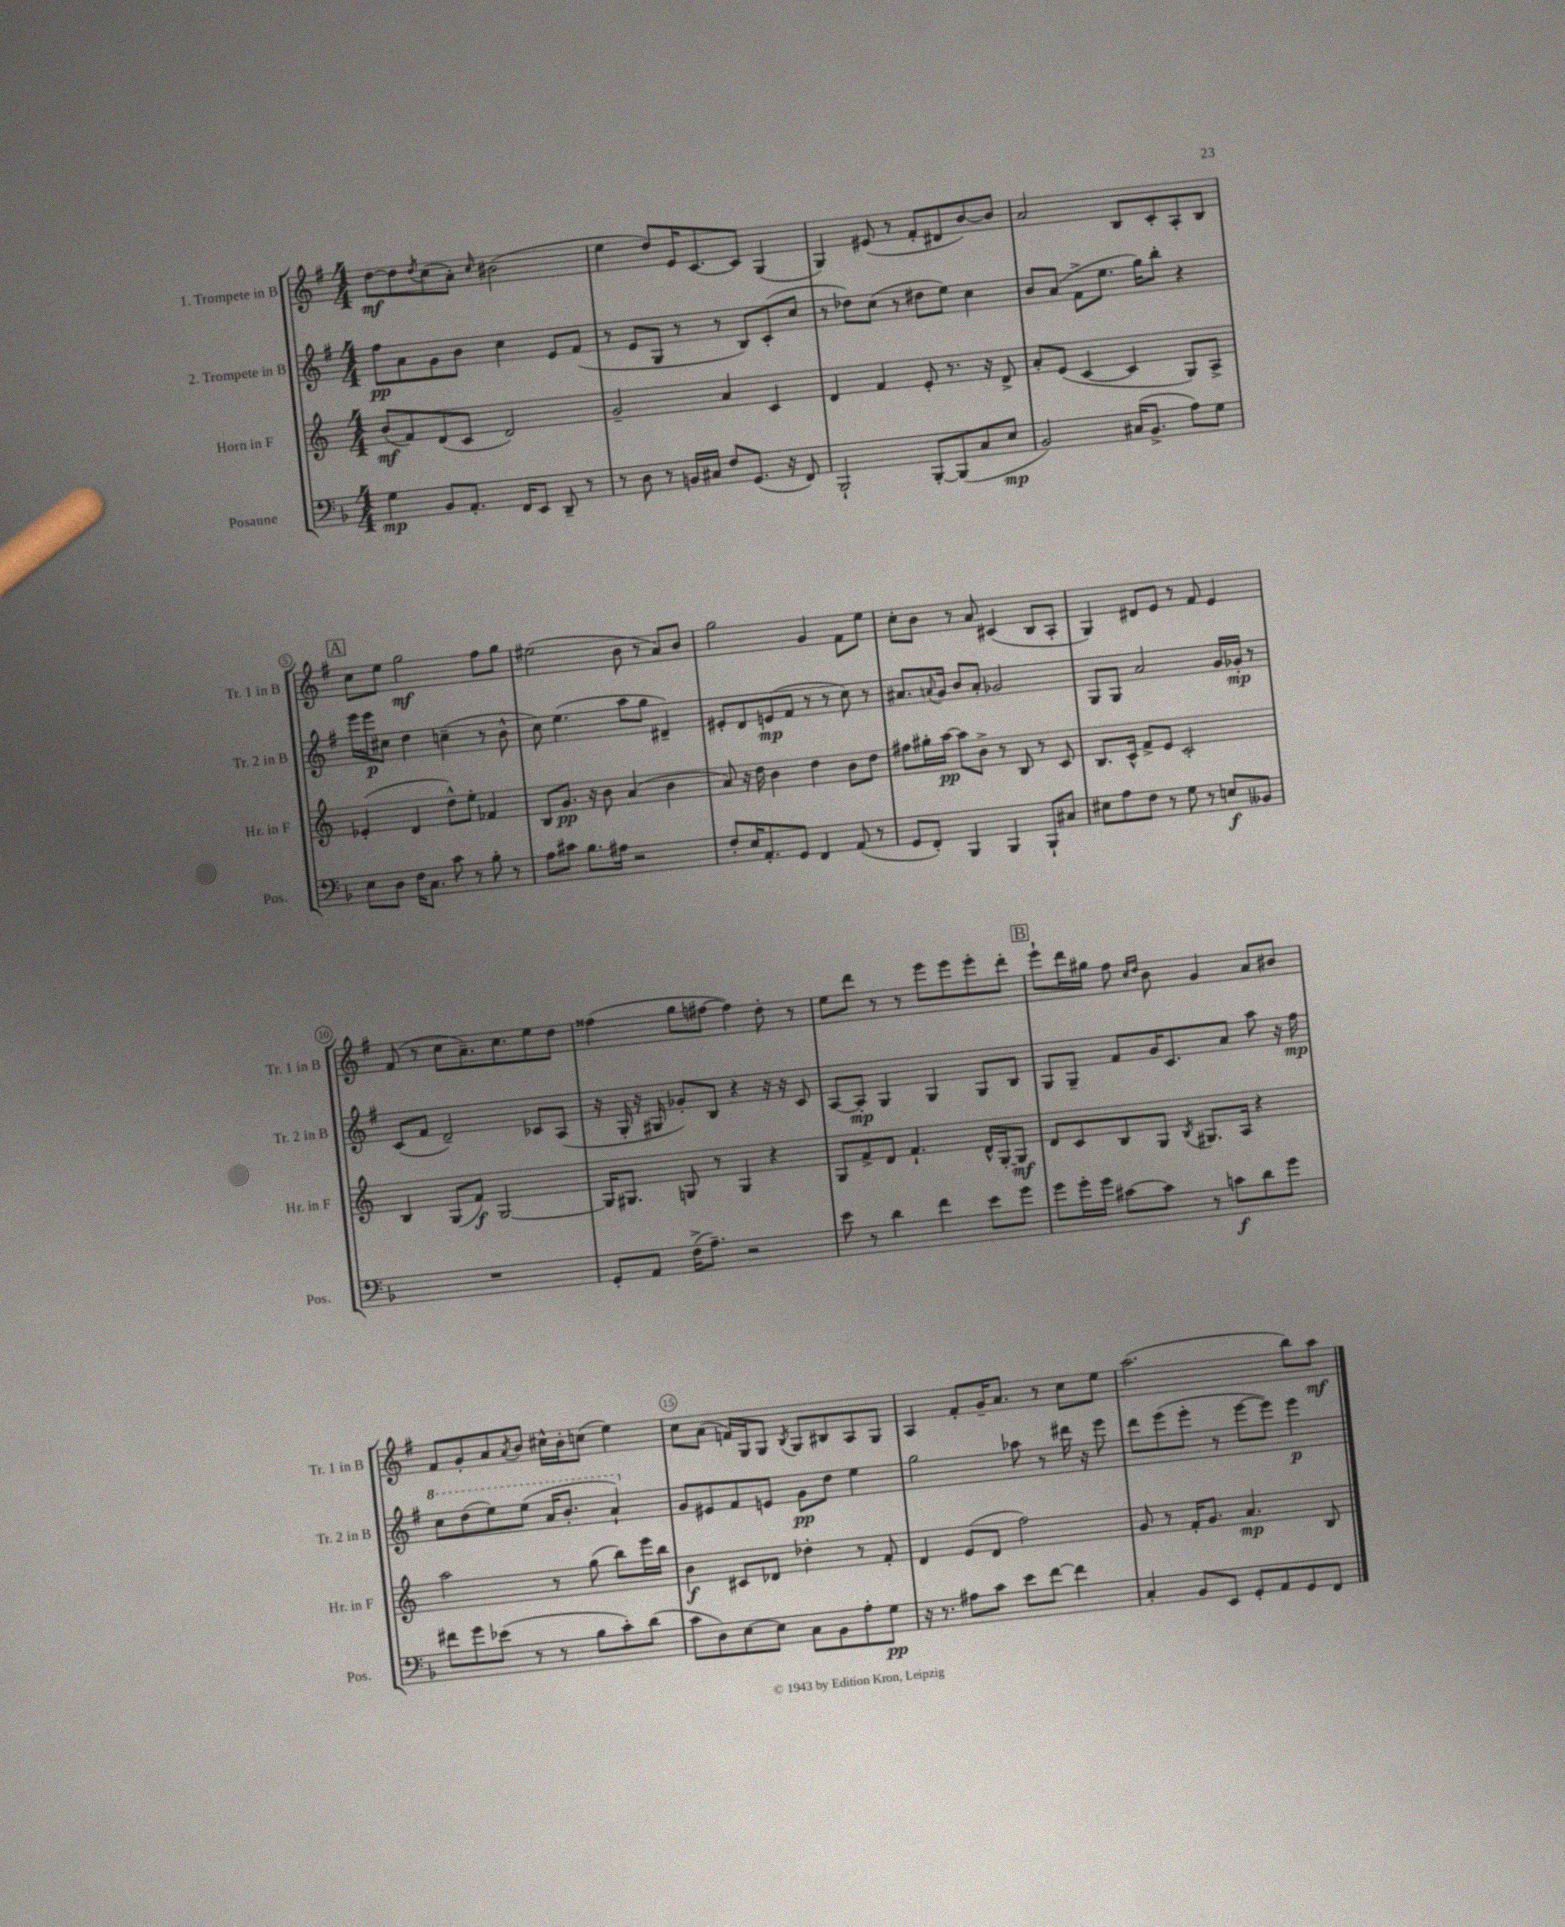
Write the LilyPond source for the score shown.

<<
\new StaffGroup <<
\new Staff = "s0" \with { instrumentName = "1. Trompete in B" shortInstrumentName = "Tr. 1 in B" } {
    \clef treble \key g \major \numericTimeSignature \time 4/4
    d''8~\mf d''8 \acciaccatura { d''8 } c''8( a'8-.) \grace { c''16 } bis'2( |
    e''4 d''8) e'16 c'8.~ c'8 g4( |
    g4) eis'8( r8 fis'8-. dis'8 b'8~) b'8 |
    a'2 b8 c'8-. a8-. b8 |
    \mark \markup { \box "A" } c''8 e''8 g''2\mf fis''8 g''8 |
    eis''2( b'8 r8 a'8) b'8 |
    g''2 g'4 fis'8 e''8 |
    c''8-. b'8 r8 a'8 cis'4( b8 a8-. |
    g4) dis'8 e'8 r8 fis'8 e'4 |
    fis'8( r8 c''8 a'8.--) c''8. e''8 d''8 |
    fisis''4( g''8 fis''8~ fis''4) d''8-. r8 |
    e''8 d'''8 r8 r8 e'''8 e'''8 e'''8-. d'''8-. |
    \mark \markup { \box "B" } e'''8-! d'''16 gis''16 fis''8 \grace { c''16 d''16 } b'8 g'4 a'8 bis'8 |
    fis'8 g'8-. a'8 \acciaccatura { a'8 } b'8 cis''16-^ b'16-. c''8( e''4) |
    c''8 a'8( f'16) g16 g8 \acciaccatura { b8 } g8 bis8 a8 g8 |
    a4 fis'8-. g'16-- a'8. r8 c''8 e''8 |
    a''2.( b''8) a''8\mf \bar "|." |
}
\new Staff = "s1" \with { instrumentName = "2. Trompete in B" shortInstrumentName = "Tr. 2 in B" } {
    \clef treble \key g \major \numericTimeSignature \time 4/4
    fis''8\pp a'8 g'8 b'8 c''4 e'8 fis'8( |
    r8 e'8 g8 r8 r8 b8) c'8-.( c''8 |
    r8 des''8) c''8( r8 dis''8 e''8) c''4 |
    b'8 a'8( fis'8-> e''8. g''16) b''8-. r4 |
    \mark \markup { \box "A" } e'''16 e'''16\p cis''8 d''4 c''4--( r8 b'8-^ |
    c''8) e''4.( a''8 g''8 dis'4--) |
    eis'8-. d'8 e'8\mp( fis'8 r8 r8 c''8) r8 |
    ais'8. \appoggiatura { a'8 } g'16 b'8 a'8-. ges'2 |
    g8 g8 a'2 g'16 ges'16-.\mp r8 |
    c'8( fis'8 d'2--) ces'8 a8( |
    r16 g16-. r16 gis16 ges'8-.) b8 r4 r16 r16 c'8 |
    a8~ a8-.\mp g4 g4 g8 b8 |
    \mark \markup { \box "B" } g8 g8-- fis'8 g'16 c'8. a'8 a''8 r16 fis''16\mp |
    \ottava #1 c'''8 d'''8( e'''8) e'''8( a''16 b''8.-. a''4-!) \ottava #0 |
    g'8 eis'8 fis'8 e'8 g'8\pp d''8 e''4 |
    g''2 aes''8 r8 dis'''16 r16 e'''8 |
    d'''8 e'''8( e'''8-. r8 e'''8~ e'''8) e'''4\p \bar "|." |
}
\new Staff = "s2" \with { instrumentName = "Horn in F" shortInstrumentName = "Hr. in F" } {
    \clef treble \key c \major \numericTimeSignature \time 4/4
    b'8\mf( f'8) d'8( c'8 d'2) |
    g'2-- a'4 c'4 |
    d'4 f'4 e'8-. r8. r16 d'8-> |
    a'8-. e'8( c'4~ c'4 g8) a8-> |
    \mark \markup { \box "A" } ees'4-.( d'4 d''8-^) e''8-. fes'4 |
    b8 g'8.\pp r16 b'8 a'4( b'4 |
    a'8) r16 d''16 b'4 d''4 b'8 d''8 |
    fis''8 gis''16-. a''16~\pp a''8 b'8-> r8 b8 r8 c'8 |
    b8. c'16-^ f'8-> e'8 c'2-. |
    b4 g8( f'8\f) g2~ |
    g16 gis8. g8 r8 g4 r4 |
    g8 f'8-> d'8 f'4.-! d'16-^ g16~-. g8\mf |
    \mark \markup { \box "B" } d'8 c'8 b8 g8 \acciaccatura { b8 } gis8. a16 r4 |
    a''2 r8 g''8( b''8) e'''16 b''16 |
    b'4\f cis'8 des'8 des''4-. r8 f'8-. |
    d'4 e'8( d'8 f''2) |
    g'8 r8 f'16-. g'8. a'4.\mp b8 \bar "|." |
}
\new Staff = "s3" \with { instrumentName = "Posaune" shortInstrumentName = "Pos." } {
    \clef bass \key f \major \numericTimeSignature \time 4/4
    g4\mp bes,8 a,8.-. f,16 e,8 d,8-- r8 |
    r8 d8 r8 b,16 cis16 f8 g,8.( r16 f,8) |
    bes,,2-! bes,,8~-. bes,,8( c8 e8\mp |
    bes,2) cis16( bes,8.-> a8) g8 |
    \mark \markup { \box "A" } e8 d8 f16 c8. c'8 r8 bes8-. r8 |
    a8 cis'8 bes8. ais16 r2 |
    f8-. e16 a,8.-. g,8 f,4 a,8( r8 |
    g,8 f,8-.) bes,,4 bes,,4 bes,,8-! cis8 |
    eis8 a8 f8 r8 g8 r8 e8\f beses,8 |
    R1 |
    g,8-. a,8 f16->( a8.--) r2 |
    e'8 r8 d'4 f'4 e'8 g'8 |
    \mark \markup { \box "B" } g'8 g'16-. g'16 cis'8~ cis'8 r8 c'8\f d'8 g'8 |
    fis'8 g'8 ees'8( r8 r8 bes8 c'8-.) d'8( |
    c'8 d8) e8~ e8 c8 bes,8 a8-. g8\pp |
    r16 r8. ais8 c'8 e'8 f'8~ f'4 |
    c4-. bes,8 e,8 g,8-. a,8 g,8 f,8 \bar "|." |
}
>>
>>
\layout { \context { \Score \override BarNumber.break-visibility = ##(#f #t #t) barNumberVisibility = #(every-nth-bar-number-visible 5) \override BarNumber.stencil = #(make-stencil-circler 0.1 0.3 ly:text-interface::print) } }
